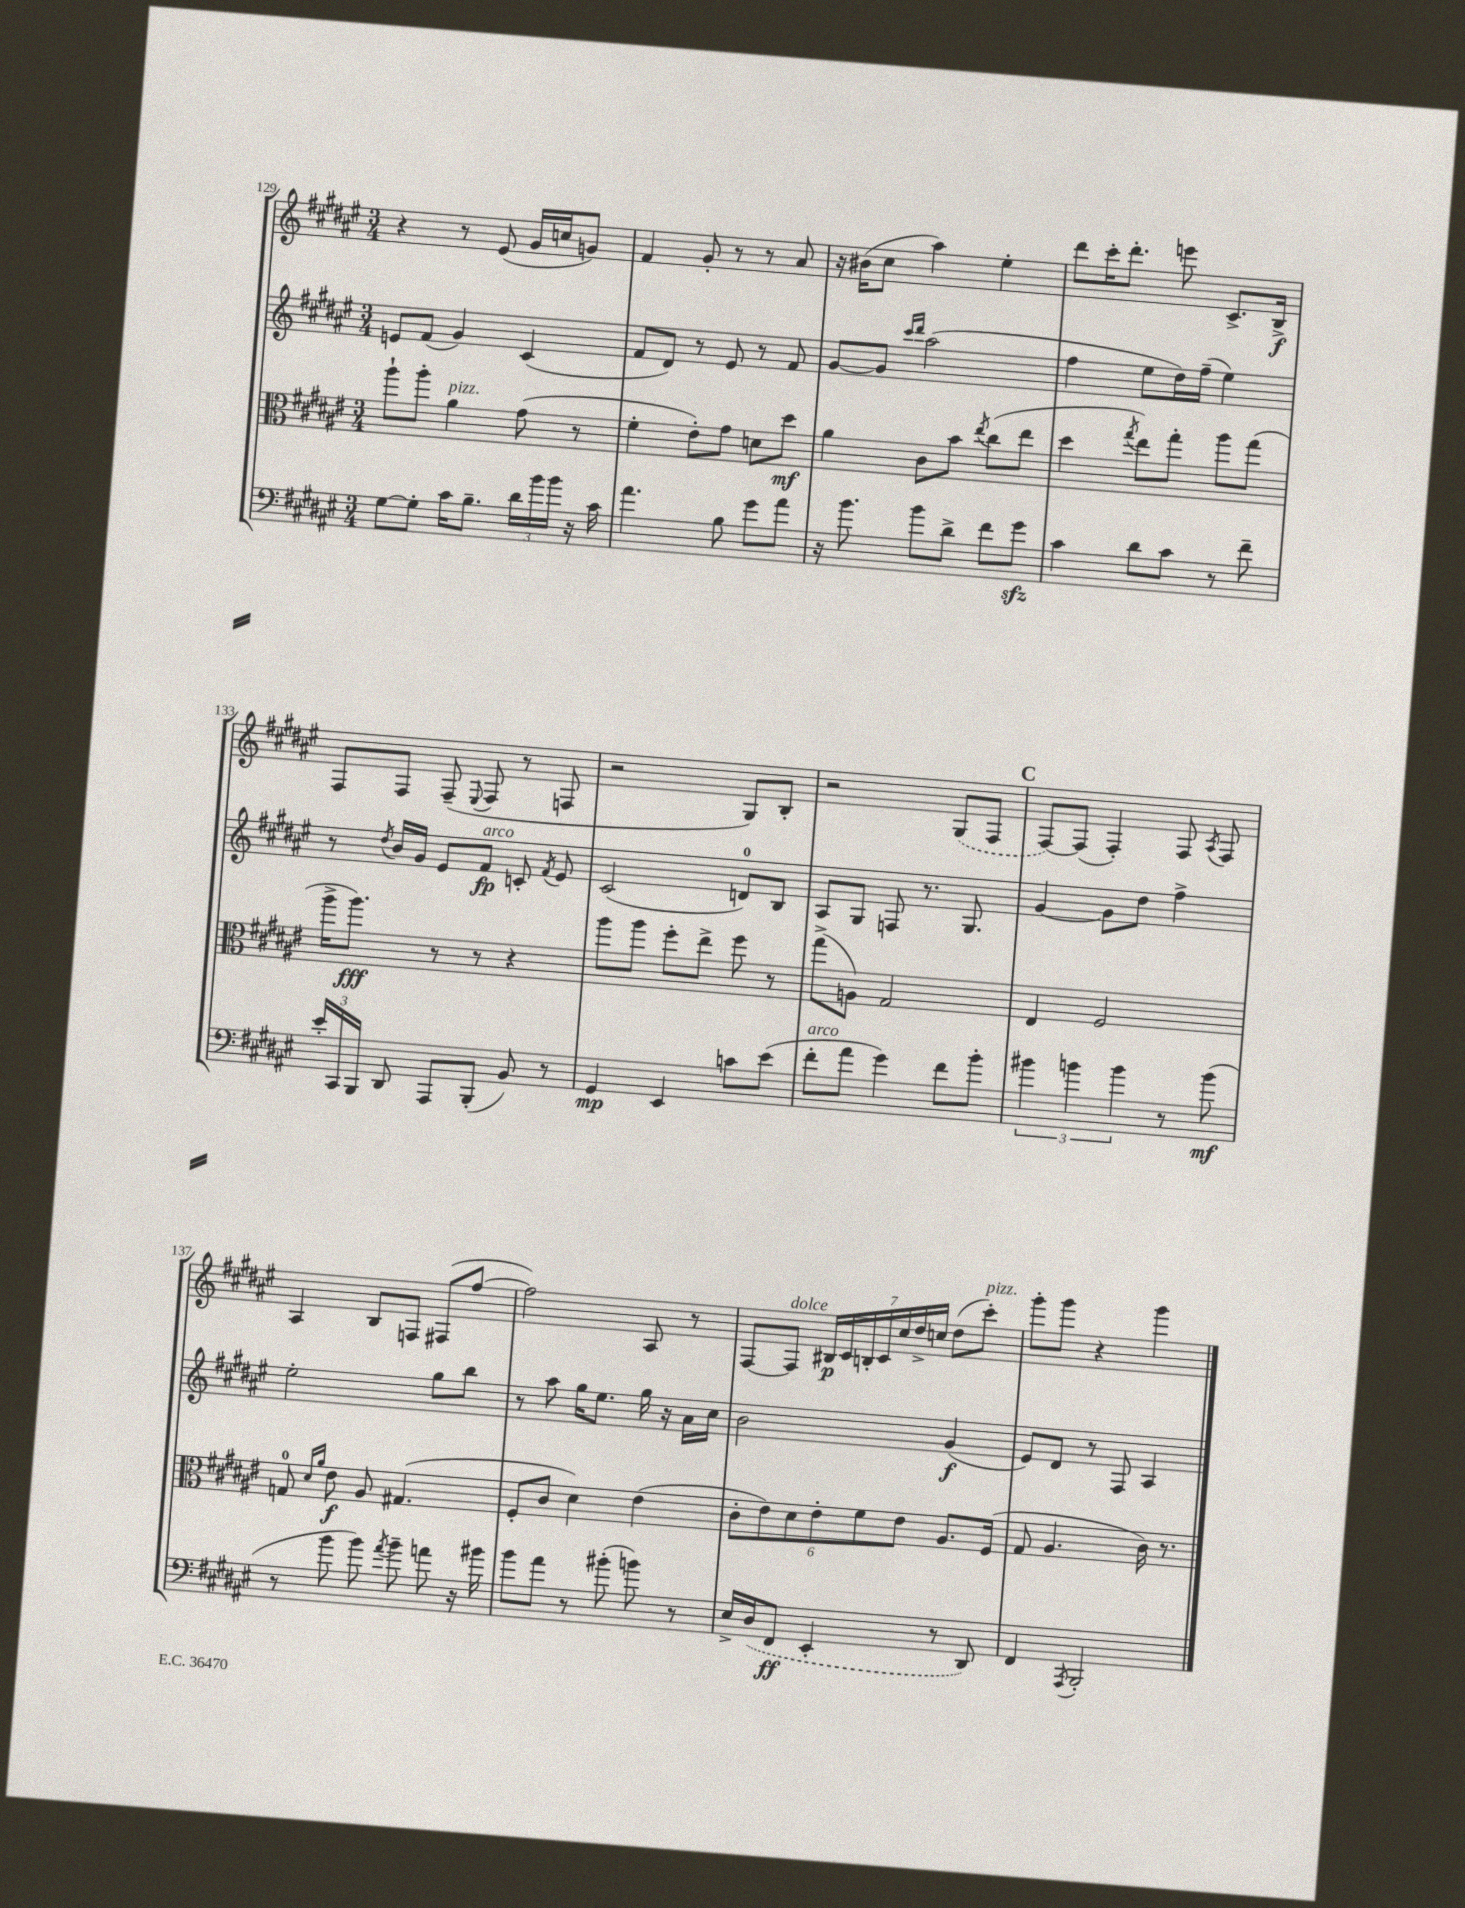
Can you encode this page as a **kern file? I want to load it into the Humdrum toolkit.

**kern	**kern	**kern	**kern
*staff4	*staff3	*staff2	*staff1
*clefF4	*clefC3	*clefG2	*clefG2
*k[f#c#g#d#a#e#]	*k[f#c#g#d#a#e#]	*k[f#c#g#d#a#e#]	*k[f#c#g#d#a#e#]
*M3/4	*M3/4	*M3/4	*M3/4
[8G#\L	8aa#`\L	8e/L	4r
8G#'\]J	8aa#'\J	(8f#/J	.
16c#\LK	4a#\	4g#/)	8r
8.B~\J	.	.	.
.	.	.	(8e#/
24d#\LL	(8g#\	(4c#/	16g#/LL
24b\	.	.	.
.	.	.	16cc/J
24b\JJ	.	.	.
16r	8r	.	8g/J)
16c#\	.	.	.
=	=	=	=
4.a#\	4f#'\	8f#/L	4f#/
.	.	8d#/J)	.
.	8e#'\L)	8r	8g#'/
8B\	8g#\J	8e#/	8r
8g#\L	8d\L	8r	8r
8a#\J	8dd#\J	8f#/	8a#/
=	=	=	=
16r	4a#\	[8g#/L	16r
8.b\	.	.	(16b#\LK
.	.	8g#/]J	8cc#\J
.	.	16qqccc#/LL	.
.	.	16qqddd#/JJ	.
8b\L	8c#\L	(2aa#\	4aa#\)
8d#^\J	8b\J	.	.
.	8qee#/	.	.
8f#\L	(8cc#\L	.	4ee#'\
8g#\J	8ee#\J	.	.
=	=	=	=
4c#\	4dd#\	4ff#\	8ddd#\L
.	.	.	16ccc#'\K
.	.	.	8.ddd#'\J
.	8qgg#/	.	.
8d#\L	8ee#\L)	8ee#\L	.
8c#\J	8gg#'\J	16dd#\L)	8eee\
.	.	(16ff#~\JJ	.
8r	8aa#\L	4ee#\)	8.c#^/L
8f#~\	(8gg#\J	.	.
.	.	.	16B^/Jk
=	=	=	=
24e#'/LL	16aa#^\LK	8r	8F#/L
24CC#/	.	.	.
.	8.aa#\J)	.	.
24BBB/JJ	.	.	.
.	.	8qdd#/	.
8DD#/	.	16b/LL	8F#/J
.	.	16g#/JJ	.
8AAA#/L	8r	8e#/L	(8F#~/
.	.	.	8qqE#/
(8BBB'/J	8r	8f#/J	8F#/
8BB/)	4r	8c'/	8r
.	.	8qf#/	.
8r	.	8e#/	8F/
=	=	=	=
4GG#/	8aa#\L	(2c#/	2r
.	8aa#\J	.	.
4EE#/	8ff#'\L	.	.
.	8ee#^\J	.	.
8c\L	8ff#\	8d/L)	8G#/L)
(8e#\J	8r	8B/J	8B'/J
=	=	=	=
8f#'\L	(8gg#^\L	8A#/L	2r
8a#\J	8A\J)	8G#/J	.
4g#\)	2G#/	8F/	.
.	.	8.r	.
8f#\L	.	.	(8G#/L
.	.	8.G#/	.
8b'\J	.	.	8F#/J
=	=	=	=
6b#\	4E#/	[4g#/	[8F#/L)
.	.	.	(8F#/]J
6b\	.	.	.
.	2F#/	8g#\]L	4F#'/)
6b\	.	.	.
.	.	8dd#\J	.
8r	.	4ff#^\	8F#/
.	.	.	8qA#/
(8b\	.	.	8F#/
=	=	=	=
8r	8G/	2ee#'\	4A#/
.	16qqd#/LL	.	.
.	16qqa#/JJ	.	.
8b\	8e#\	.	.
8b\)	8A#/	.	8B/L
8qa#/	.	.	.
8b~\	(4.G#/	.	8F/J
8a\	.	8gg#\L	(8F#/L
16r	.	8bb\J	[8ff#/J
16b#\	.	.	.
=	=	=	=
8b\L	8F#'/L	8r	2ff#\])
8a#\J	8c#/J	8aa#\	.
8r	4d#\)	16gg#\LK	.
.	.	8.ee#\J	.
(8b#'\	.	.	.
8b\)	(4e#\	16gg#\	8A#/
.	.	16r	.
8r	.	16a#\LL	8r
.	.	16cc#\JJ	.
=	=	=	=
16E#^/LL	12c#'\L	2b\	[8F#/L
(16D#/J	.	.	.
.	12e#\)	.	.
8FF#/J	.	.	8F#/]J
.	12d#\	.	.
4EE#'/	12e#'\	.	28B#/LL
.	.	.	28c#/
.	.	.	28B'/
.	12f#\	.	.
.	.	.	28c#/
.	.	.	28cc#/
.	12e#\J	.	.
.	.	.	28dd#^/
.	.	.	28cc/JJ
8r	8.A#/L	(4g#/	(8dd#\L
8DD#/)	.	.	8ccc#'\J)
.	(16F#/Jk	.	.
=	=	=	=
4FF#/	8G#/	8e#/L)	8ggg#'\L
.	4.A#/	8d#/J	8ggg#\J
8qAAA#/	.	.	.
2BBB'/	.	8r	4r
.	.	8F#/	.
.	16c#\)	4A#/	4ggg#\
.	8.r	.	.
==	==	==	==
*-	*-	*-	*-
